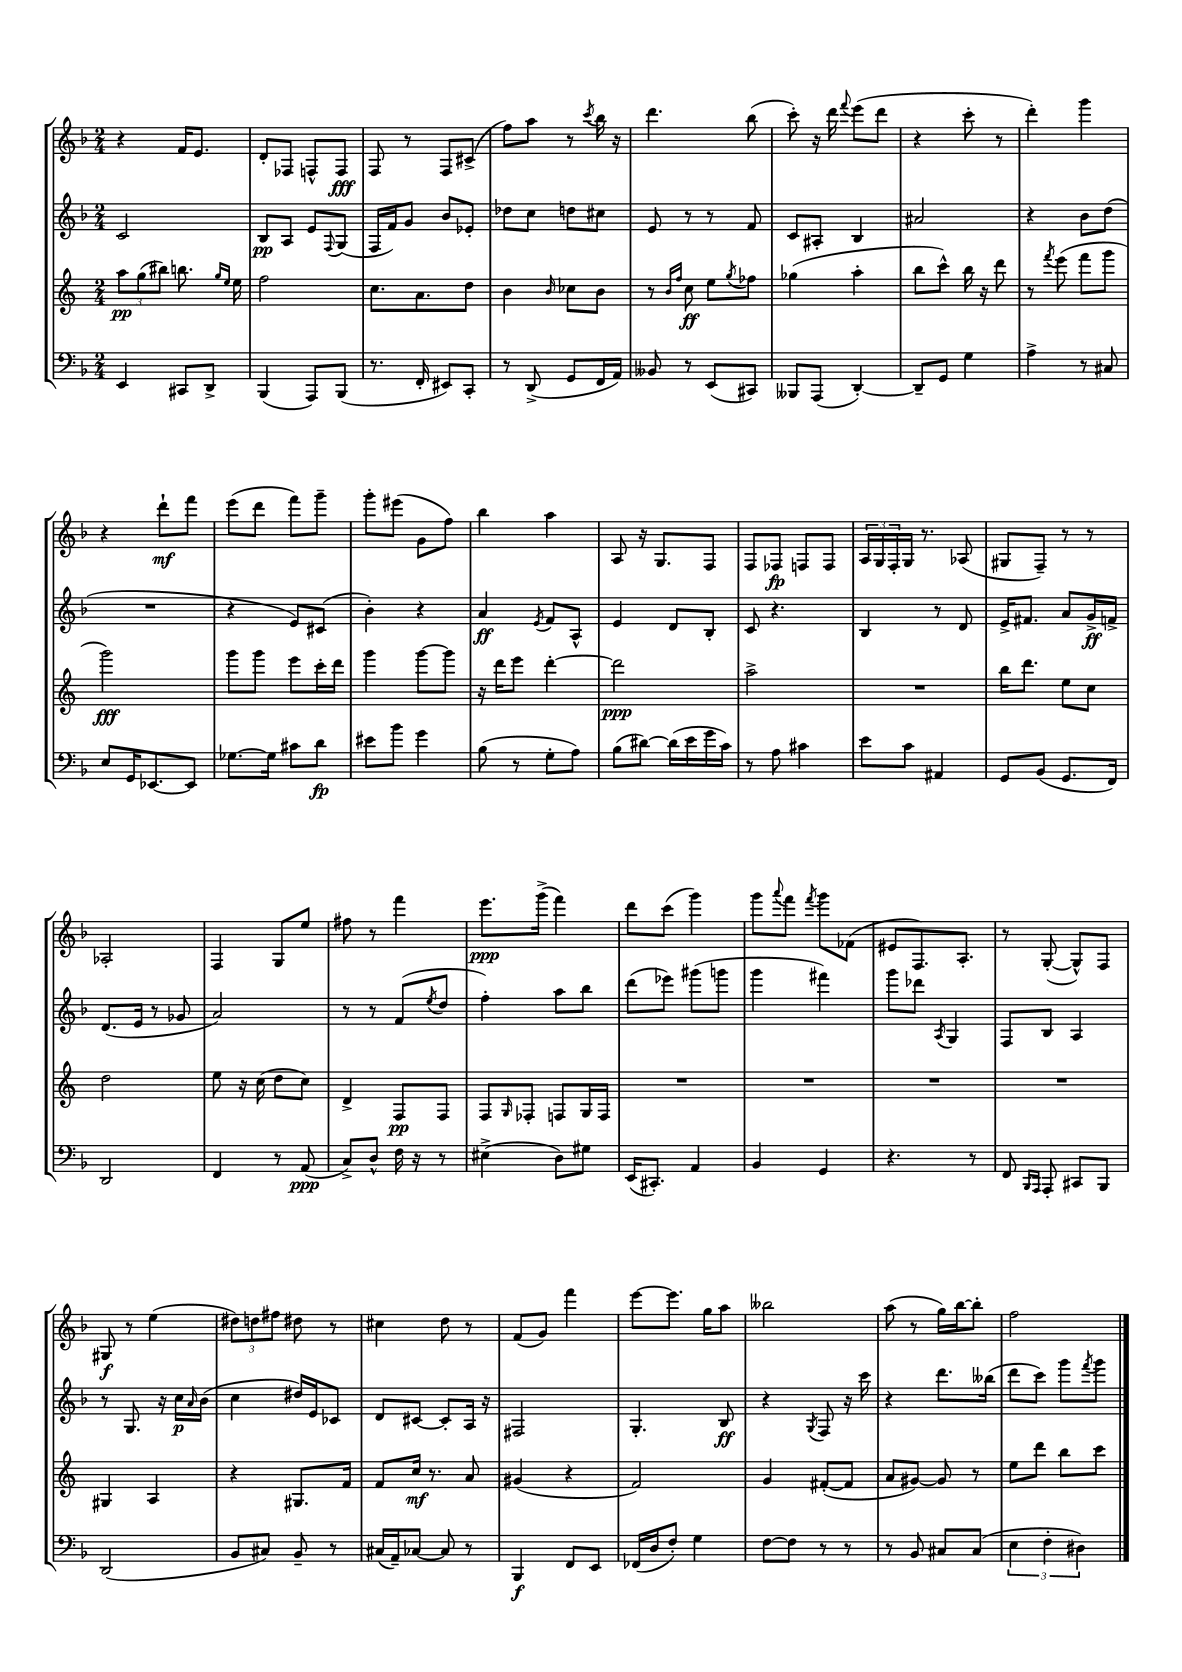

**kern	**kern	**kern	**kern
*staff4	*staff3	*staff2	*staff1
*clefF4	*clefG2	*clefG2	*clefG2
*k[b-]	*k[]	*k[b-]	*k[b-]
*M2/4	*M2/4	*M2/4	*M2/4
4EE	12aa	2c	4r
.	(12gg	.	.
.	12bb#)	.	.
8CC#	8.bb	.	16f
.	.	.	8.e
8DD^	.	.	.
.	16qqgg	.	.
.	16qqee	.	.
.	16ee	.	.
=	=	=	=
(4BBB-	2ff	8B-	8d'
.	.	8A	8F-
8AAA)	.	8e	8F^^
.	.	8qqF	.
(8BBB-	.	(8G	8F
=	=	=	=
8.r	8.cc	16F	8F
.	.	16f)	.
.	.	8g	8r
16FF'	8.a	.	.
8EE#)	.	8b-	8F
8CC'	8dd	8e-'	(8c#^
=	=	=	=
8r	4b	8dd-	8ff)
(8DD^	.	8cc	8aa
.	16qqb	.	.
8GG	8cc-	8dd	8r
.	.	.	8qccc
16FF	8b	8cc#	16bb-
16AA)	.	.	16r
=	=	=	=
8BB--	8r	8e	4.ddd
.	16qqb	.	.
.	16qqff	.	.
8r	8cc	8r	.
(8EE	8ee	8r	.
.	8qgg	.	.
8CC#)	8ff-	8f	(8bb-
=	=	=	=
8BBB--	(4gg-	8c	8ccc')
(8AAA	.	8A#'	16r
.	.	.	16ddd
.	.	.	8qqfff
[4DD')	4aa'	4B-	(8eee
.	.	.	8ddd
=	=	=	=
8DD~]	8bb	2a#	4r
8GG	8ccc^^)	.	.
4G	16bb	.	8ccc'
.	16r	.	.
.	8ddd	.	8r
=	=	=	=
4A^	8r	4r	4ddd')
.	8qfff	.	.
.	(8eee	.	.
8r	8fff	8b-	4ggg
8C#	8ggg	(8dd	.
=	=	=	=
8E	2ggg)	2r	4r
16GG	.	.	.
[8.EE-	.	.	.
.	.	.	8ddd`
8EE-]	.	.	8fff
=	=	=	=
[8.G-	8ggg	4r	(8eee
.	8ggg	.	8ddd
16G-]	.	.	.
8c#	8eee	8e)	8fff)
8d	16ccc'	(8c#	8ggg~
.	16ddd	.	.
=	=	=	=
8e#	4ggg	4b-')	8ggg'
8b-	.	.	(8eee#
4g	[8ggg	4r	8g
.	8ggg]	.	8ff)
=	=	=	=
(8B-	16r	4a	4bb-
.	16ddd	.	.
8r	8eee	.	.
.	.	8qe	.
8G'	[4ddd'	8f	4aa
8A)	.	8A^^	.
=	=	=	=
(8B-	2ddd]	4e	8A
[8d#)	.	.	16r
.	.	.	8.G
(16d#]	.	8d	.
16e	.	.	.
16g	.	8B-'	8F
16c)	.	.	.
=	=	=	=
8r	2aa^	8c	8F
8A	.	4.r	8F-
4c#	.	.	8F
.	.	.	8F
=	=	=	=
8e	2r	4B-	24A
.	.	.	24G
.	.	.	24F'
8c	.	.	16G
.	.	.	8.r
4AA#	.	8r	.
.	.	8d	(8A-
=	=	=	=
8GG	16bb	16e^	8G#
.	8.ddd	8.f#	.
(8BB-	.	.	8F~)
8.GG	8ee	8a	8r
.	8cc	16g^	8r
16FF)	.	16f^	.
=	=	=	=
2DD	2dd	(8.d	2A-'
.	.	16e	.
.	.	8r	.
.	.	8g-	.
=	=	=	=
4FF	8ee	2a)	4F
.	16r	.	.
.	(16cc	.	.
8r	8dd	.	8G
(8AA	8cc)	.	8ee
=	=	=	=
8C^)	4d^	8r	8ff#
8D^^	.	8r	8r
16F	8F	(8f	4fff
16r	.	.	.
.	.	8qee	.
8r	8F	8dd	.
=	=	=	=
(4E#^	8F	4ff')	8.eee
.	16qqG	.	.
.	8F-'	.	.
.	.	.	(16ggg^
8D)	8F	8aa	4fff)
8G#	16G	8bb-	.
.	16F	.	.
=	=	=	=
(16EE	2r	(8ddd	8ddd
8.CC#')	.	.	.
.	.	8eee-)	(8ccc
4AA	.	(8ggg#	4ggg)
.	.	8ggg	.
=	=	=	=
4BB-	2r	4ggg	8ggg
.	.	.	8qqaaa
.	.	.	8fff
.	.	.	8qfff
4GG	.	4fff#)	8ggg
.	.	.	(8f-
=	=	=	=
4.r	2r	8ggg	8e#
.	.	8ddd-	8.F)
.	.	8qA	.
.	.	4G	.
.	.	.	8.A'
8r	.	.	.
=	=	=	=
8FF	2r	8F	8r
16qqBBB-	.	.	.
16qqAAA	.	.	.
8AAA'	.	8B-	([8G'
8CC#	.	4A	8G^^])
8BBB-	.	.	8F
=	=	=	=
(2DD	4G#	8r	8G#
.	.	8.G	8r
.	4A	.	(4ee
.	.	16r	.
.	.	16cc	.
.	.	16qqa	.
.	.	(16b-	.
=	=	=	=
8BB-	4r	4cc	12dd#)
.	.	.	12dd
8C#)	.	.	.
.	.	.	12ff#
8BB-~	8.G#	16dd#)	8dd#
.	.	16e	.
8r	.	8c-	8r
.	16f	.	.
=	=	=	=
(16C#	8f	8d	4cc#
16AA~)	.	.	.
[8C-	16cc	[8c#	.
.	8.r	.	.
8C-]	.	8c#']	8dd
8r	8a	16A	8r
.	.	16r	.
=	=	=	=
4BBB-	(4g#	2F#	(8f
.	.	.	8g)
8FF	4r	.	4fff
8EE	.	.	.
=	=	=	=
(16FF-	2f)	4.G'	[8eee
16D	.	.	.
8F')	.	.	8.eee]
4G	.	.	.
.	.	.	16gg
.	.	8B-	8aa
=	=	=	=
[8F	4g	4r	2bb--
8F]	.	.	.
.	.	8qG	.
8r	([8f#'	8F	.
8r	8f#]	16r	.
.	.	16ccc	.
=	=	=	=
8r	8a	4r	(8aa
8BB-	[8g#)	.	8r
8C#	8g#]	8.ddd	16gg)
.	.	.	[16bb-
(8C#	8r	.	8bb-']
.	.	(16bb--	.
=	=	=	=
6E	8ee	8ddd	2ff
.	8ddd	8ccc)	.
6F'	.	.	.
.	8bb	8ggg	.
6D#)	.	.	.
.	.	8qfff	.
.	8ccc	8ggg	.
==	==	==	==
*-	*-	*-	*-
